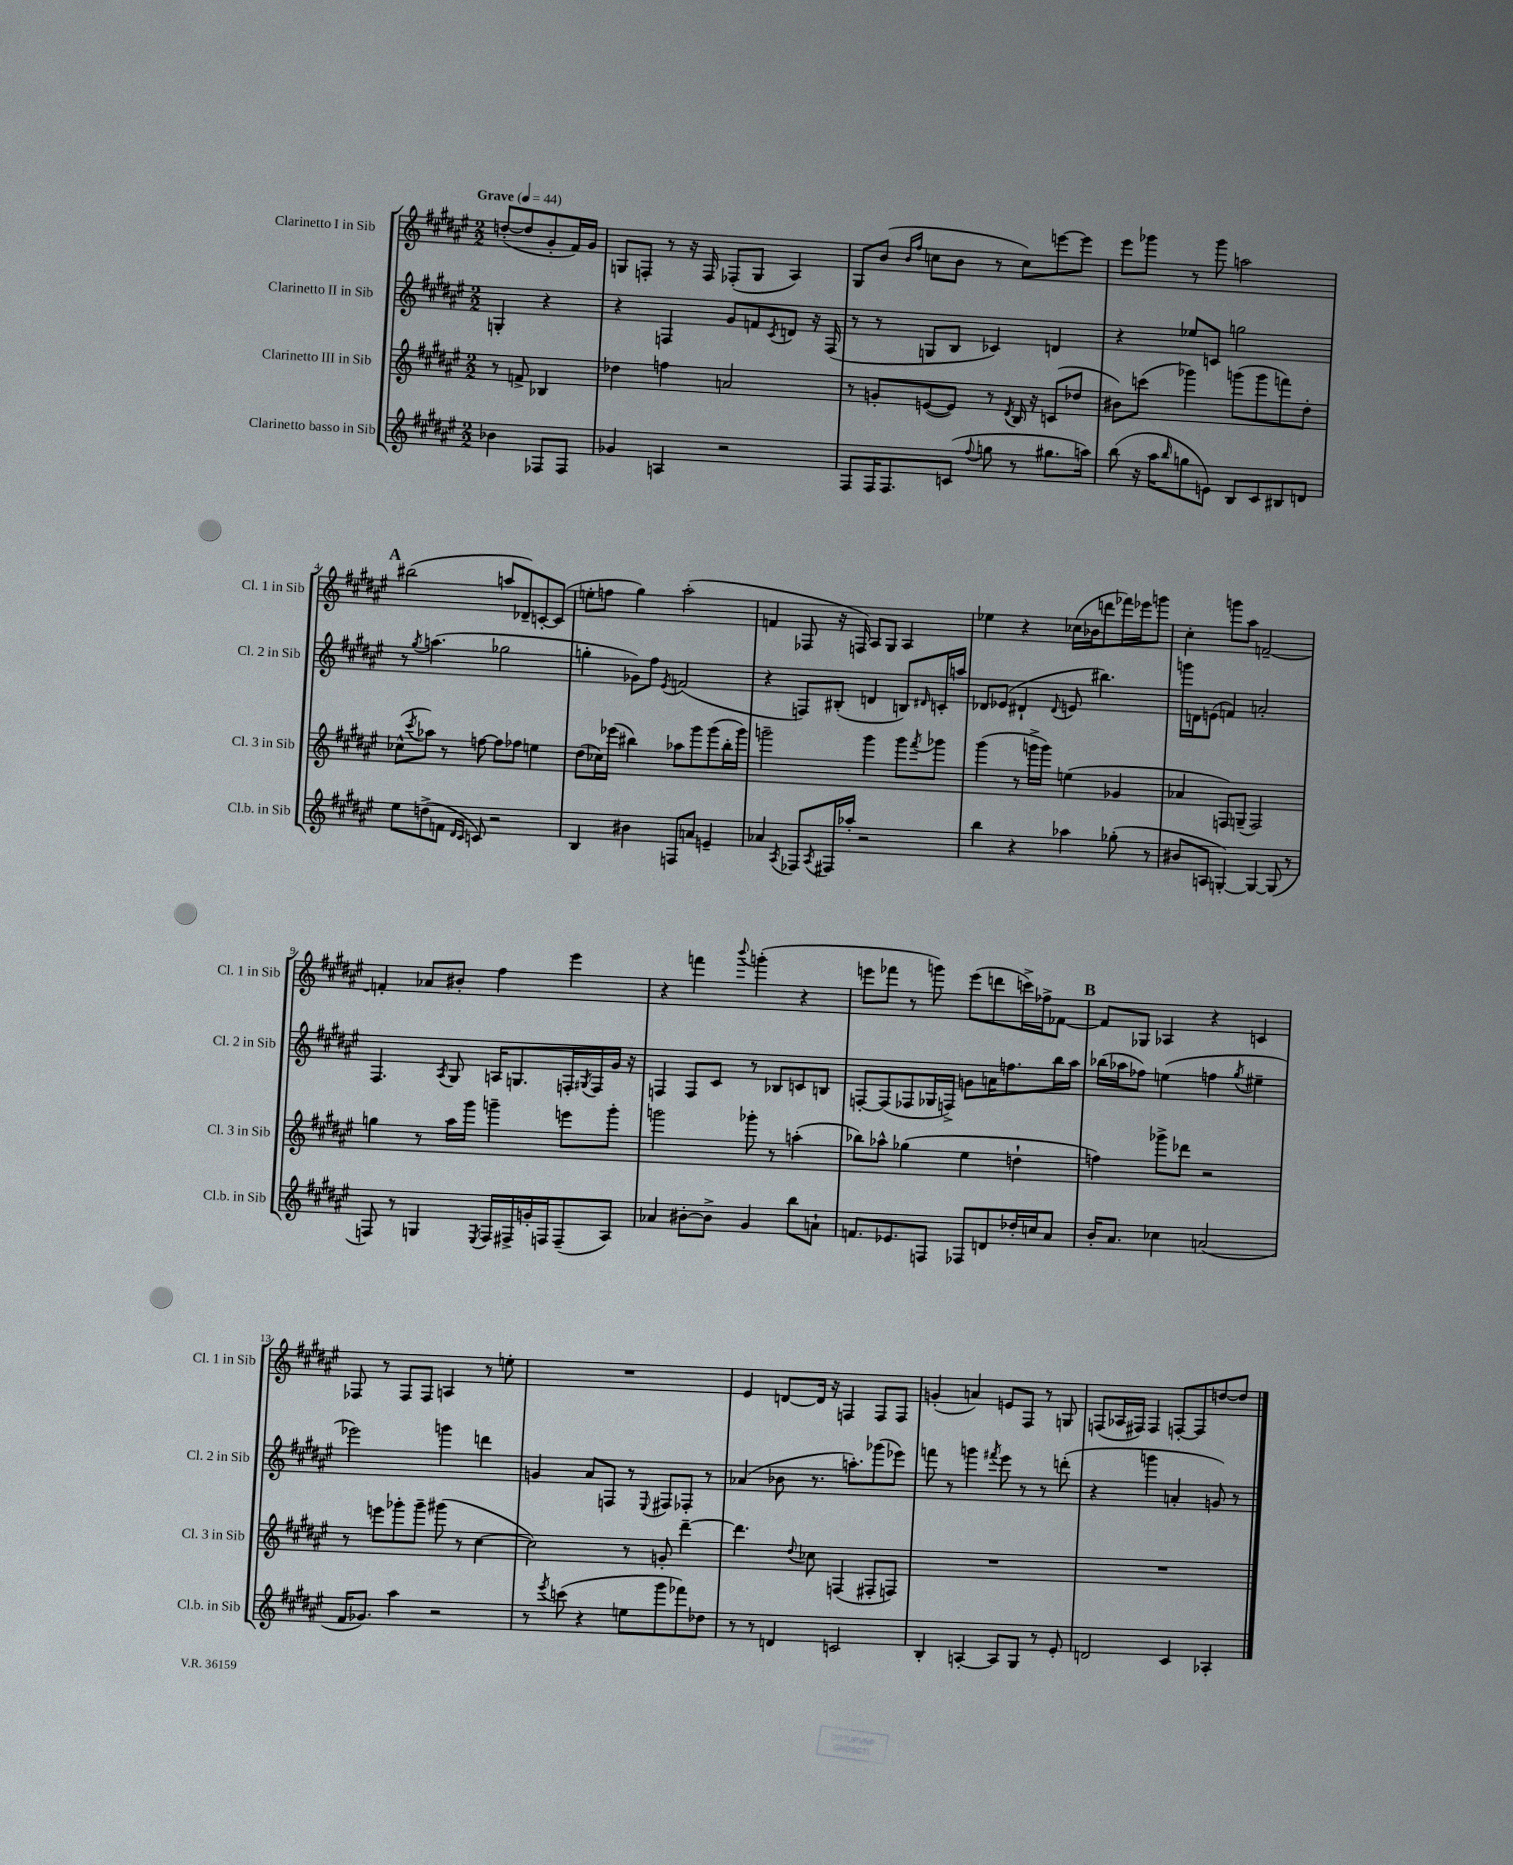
<<
\new StaffGroup <<
\new Staff = "s0" \with { instrumentName = "Clarinetto I in Sib" shortInstrumentName = "Cl. 1 in Sib" } {
    \clef treble \key fis \major \numericTimeSignature \time 2/2 \partial 2 \tempo "Grave" 4 = 44
    d''8~-.( d''8 gis'8-. fis'16) gis'16 |
    g8 f8-. r8 r16 f16 fes8-.( g8 ais4) |
    gis8 b'8( \grace { b'16 fis''16 } c''8 b'8 r8 c''8) e'''8~ e'''8 |
    eis'''8 ges'''8 r8 ges'''8 a''2 |
    \mark \markup { \bold "A" } bis''2( a''8 des'8--) c'8~-. c'8( |
    e''8-. f''8 gis''4) ais''2-.( |
    f'4 fes8 r16 f16) ais8 gis8 ais4 |
    ees''4 r4 ces''16( bes'16 d'''8 fes'''16) ees'''16 g'''8 |
    cis''4-. g'''8 ais''8 f'2~-- |
    f'4-. aes'8 bis'8-. fis''4 eis'''4 |
    r4 f'''4 \appoggiatura { b'''8 } g'''4-.( r4 |
    e'''8 fes'''8 r8 g'''8) e'''8( d'''8 c'''16->) fes''16-> fes'8~ |
    \mark \markup { \bold "B" } fes'8 ges8 aes4 r4 c'4 |
    fes8 r8 fes8 fes8 a4 r8 e''8-. |
    R1 |
    eis'4 d'8~ d'16 r16 f4 f8 f8 |
    g'4-.( a'4) e'8 fis8 r8 g8 |
    f8( aes16 fis16) fis4 f8~-. f8 d''8~ d''8 \bar "|." |
}
\new Staff = "s1" \with { instrumentName = "Clarinetto II in Sib" shortInstrumentName = "Cl. 2 in Sib" } {
    \clef treble \key fis \major \numericTimeSignature \time 2/2 \partial 2
    g4-. r4 |
    r4 f4 gis'8 f'8 \acciaccatura { cis'8 } d'8 r16 f16( |
    r8 r8 g8 b8 ces'4) d'4 |
    r4 ees''8 c'8 g''2 |
    \mark \markup { \bold "A" } r8 \acciaccatura { gis''8 } a''4.( ges''2 |
    g''4-. ges'8) fis''8 \acciaccatura { eis'8 } f'2( |
    r4 f8) bis8-.( d'4 b8) \grace { dis'16 } c'16-. a''16 |
    des'8 ees'8( dis'4-! \appoggiatura { dis'8 } e'8 bis''4.) |
    g'''16 d'16 e'8( f'4) a'2-. |
    fis4. \acciaccatura { ais8 } gis8 a16 g8. f16-. \acciaccatura { gis8 } f16 gis'16 r16 |
    f4 f8 cis'8 r8 bes8 c'8 b8 |
    f8~-. f8( fes8 ges16 f16->) g'8 a'16 f''8. b''16 ais''16 |
    \mark \markup { \bold "B" } bes''16( aes''16 fes''8) e''4( f''4 \acciaccatura { gis''8 } eis''4-- |
    ees'''2) g'''4 d'''4 |
    g'4 ais'8 f8 r8 \appoggiatura { eis8 } fis8 fes8-. r8 |
    aes'4( bes'8 r8. a''8.-.) ges'''8( ees'''8) |
    f'''8 r8 g'''4 \acciaccatura { fis'''8 } eis'''8 r8 r8 d'''8-.( |
    r4 g'''4 a'4-. g'8) r8 \bar "|." |
}
\new Staff = "s2" \with { instrumentName = "Clarinetto III in Sib" shortInstrumentName = "Cl. 3 in Sib" } {
    \clef treble \key fis \major \numericTimeSignature \time 2/2 \partial 2
    r8 f'8-> bes4 |
    des''4 f''4 a'2 |
    r8 g'8-. e'8~( e'8) r8 \acciaccatura { dis'8 } b16 r16 c'8( des''8 |
    bis'8) c'''8( ges'''4) g'''8( g'''8 f'''8) dis''8-. |
    \mark \markup { \bold "A" } ces''8-^( \acciaccatura { cis'''8 } aes''8) r8 f''8~ f''8 fes''8 e''4 |
    dis''8( ces''16) ees'''16( bis''4) aes''8 gis'''8 gis'''8( bis''16-. gis'''16) |
    g'''2-- g'''4 g'''8 \acciaccatura { fis'''8 } ges'''8 |
    gis'''4( r8 g'''16-> g'''16) e''4( ges'4 |
    aes'4 f8) g8--( f2) |
    g''4 r8 ais''16 gis'''16 g'''4-- e'''8 g'''8-. |
    g'''2 ges'''8-. r8 a''4-.( |
    bes''8) aes''8-^ ges''4( eis''4 d''4-! |
    \mark \markup { \bold "B" } f''4) ges'''8-> des'''8 r2 |
    r8 e'''8 ges'''8-. ges'''8-- gis'''8( r8 cis''4~ |
    cis''2) r8 g'8-. dis'''4~-- |
    dis'''4. \appoggiatura { dis''8 } ces''8 f4( fis8-. f8) |
    R1 |
    R1 \bar "|." |
}
\new Staff = "s3" \with { instrumentName = "Clarinetto basso in Sib" shortInstrumentName = "Cl.b. in Sib" } {
    \clef treble \key fis \major \numericTimeSignature \time 2/2 \partial 2
    bes'4 fes8 fes8 |
    ges'4 a4 r2 |
    fis8 fis16 fis8. c'8( \appoggiatura { fis''8 } g''8 r8 gis''8. a''16) |
    b''8( r16 ais''16 \grace { b''16 } g''8 e'8) b8 cis'8 bis8 d'8 |
    \mark \markup { \bold "A" } eis''8 d''8->( f'8 \grace { dis'16 cis'16 } c'8) r2 |
    b4 bis'4 f8 a'8 e'4-- |
    aes'4 \acciaccatura { ais8 } fes8 \acciaccatura { ais8 } fis16 aes''16-. r2 |
    b''4 r4 aes''4 ges''8-.( r8 |
    bis'8 a8 g4~-.) g4~ g8( r8 |
    f8) r8 g4 \acciaccatura { eis8 } f16 fis16-> g'16-. f16 f8--( ais8) |
    aes'4 bis'8~-. bis'8-> gis'4 b''8 a'8-! |
    f'8. ees'8. f8 fes8 d'8 des''16-. c''16 ais'8 |
    \mark \markup { \bold "B" } b'16-. ais'8. ces''4 a'2( |
    fis'16 ges'8.) ais''4 r2 |
    r8 \acciaccatura { eis'''8 } c'''8( r4 e''8 gis'''8 fes'''8) des''8 |
    r8 r8 d'4 c'2 |
    b4-. a4~-. a8 gis8 r8 eis'8-. |
    d'2 cis'4 aes4-. \bar "|." |
}
>>
>>
